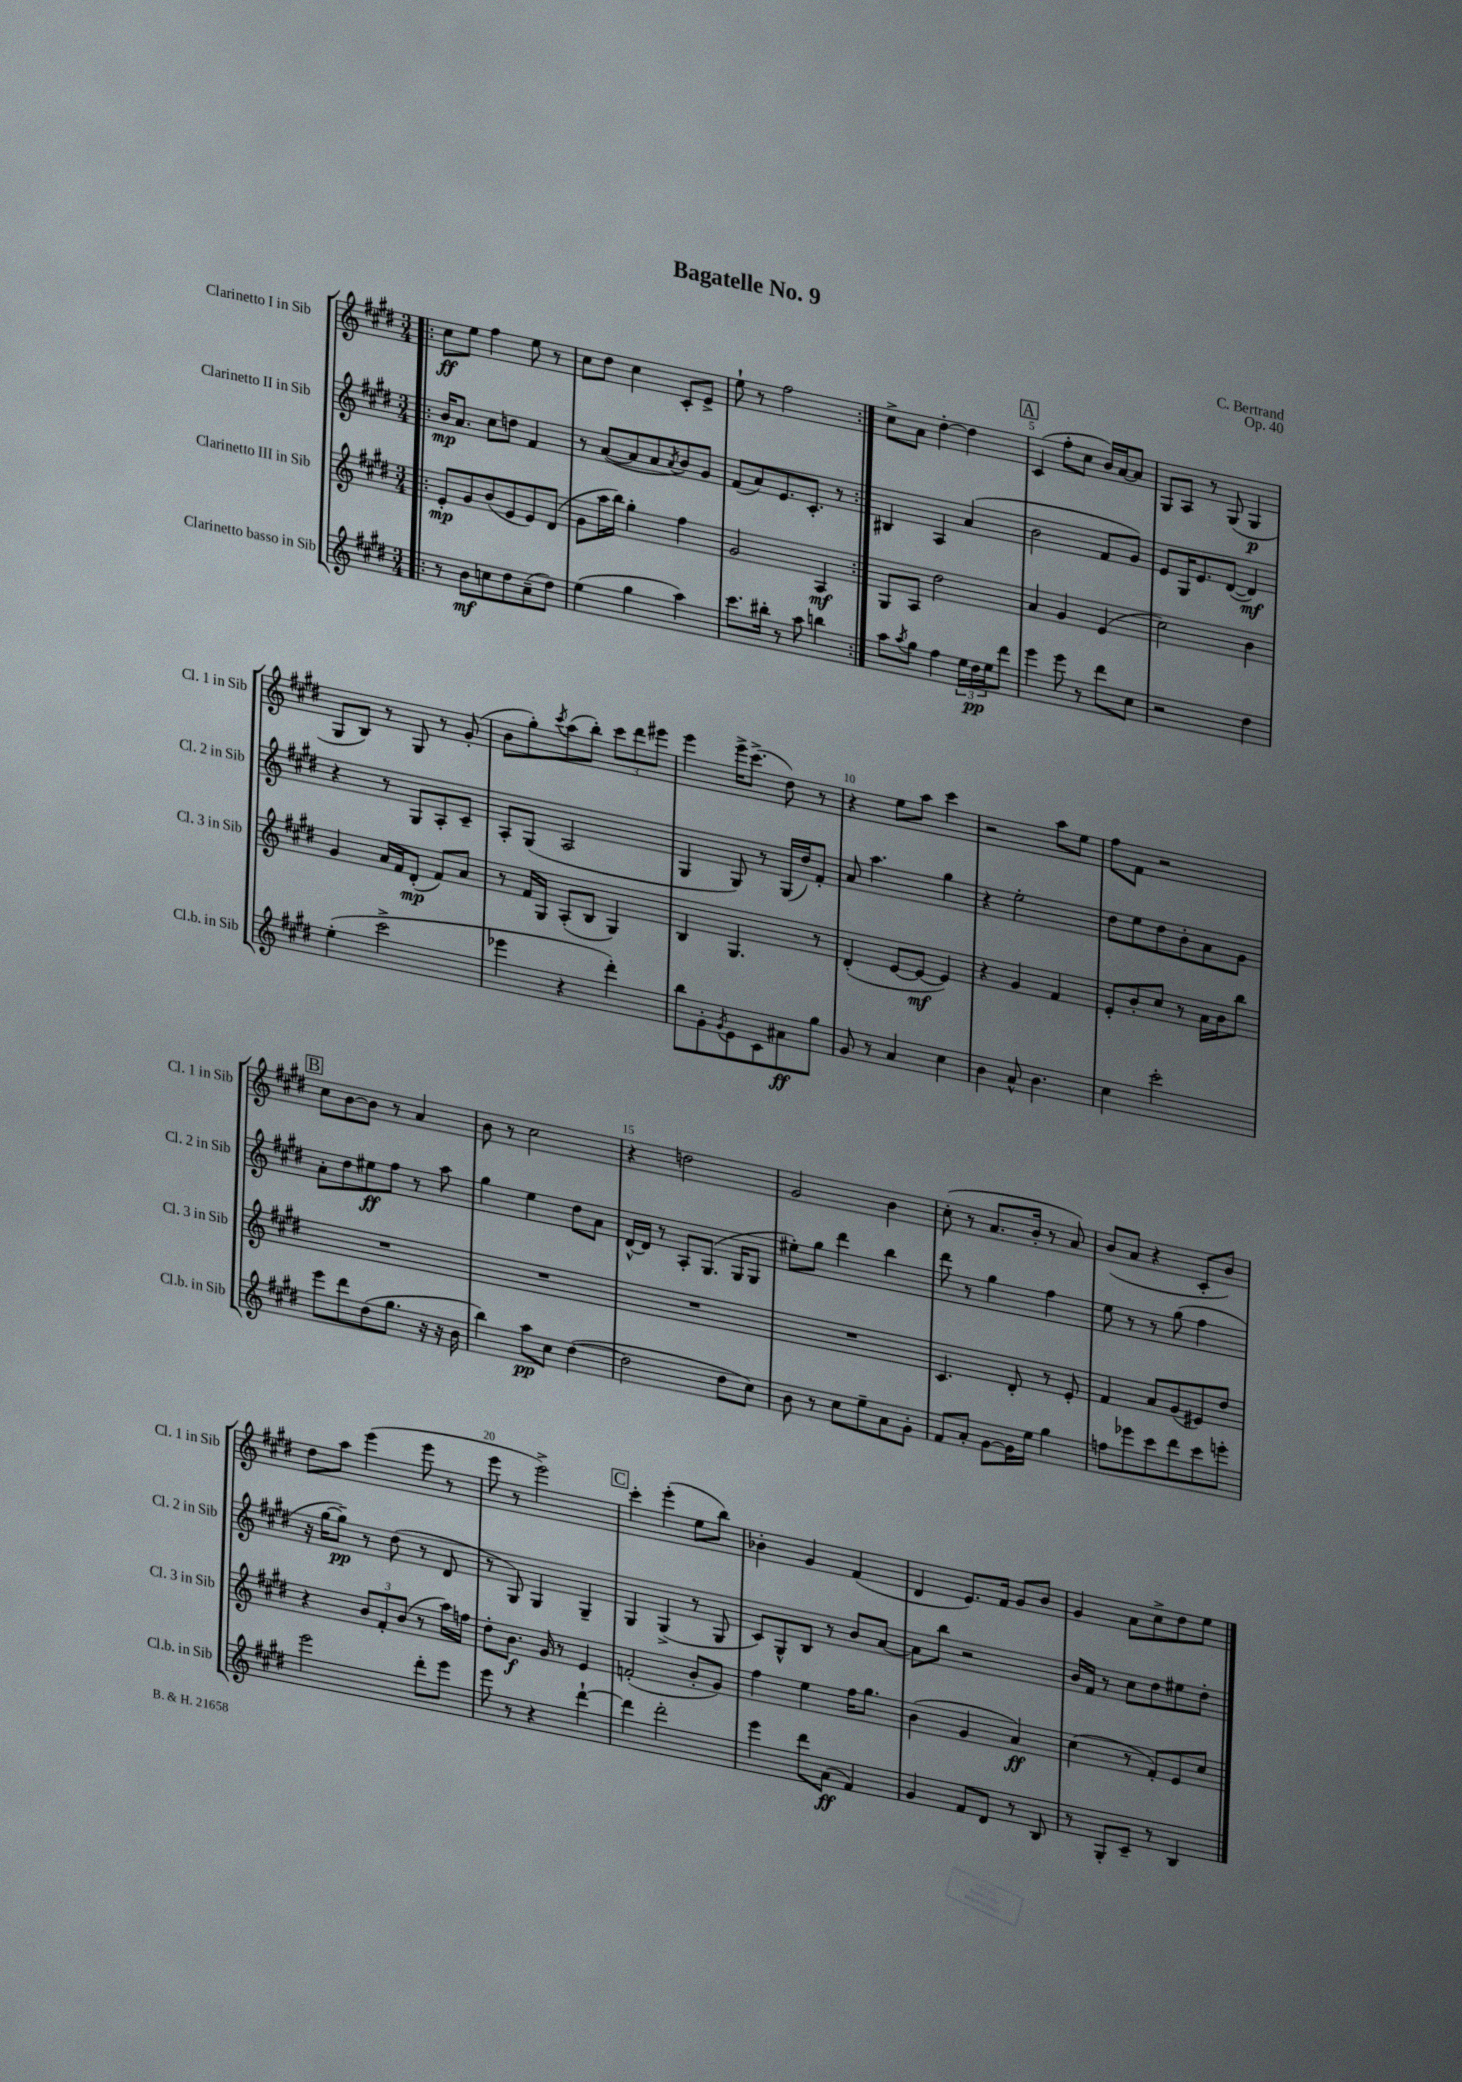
\header { title = "Bagatelle No. 9" composer = "C. Bertrand" opus = "Op. 40" }
<<
\new StaffGroup <<
\new Staff = "s0" \with { instrumentName = "Clarinetto I in Sib" shortInstrumentName = "Cl. 1 in Sib" } {
    \clef treble \key e \major \numericTimeSignature \time 3/4
    \repeat volta 2 { \bar ".|:" cis''8\ff e''8 fis''4 e''8 r8 |
    cis''8 dis''8 cis''4 cis'8-. e'8-> |
    e''8-! r8 fis''2 | }
    cis''8-> a'8 dis''4~-. dis''4 |
    \mark \markup { \box "A" } cis'4( fis''8-. cis''8 b'16) a'16~ a'8 |
    gis8 a8 r8 gis8( gis4\p |
    gis8 b8) r8 gis8 r8 gis'8-.( |
    b'8 gis''8-.) \acciaccatura { cis'''8 } a''8( b''8-.) \tuplet 3/2 { cis'''8 dis'''8 eis'''8 } |
    e'''4 e'''16-> cis'''8.->( dis''8) r8 |
    r4 e''8 a''8 cis'''4 |
    r2 a''8 e''8 |
    fis''8 fis'8 r2 |
    \mark \markup { \box "B" } cis''8 b'8~ b'8 r8 a'4 |
    b'8 r8 cis''2 |
    r4 d''2 |
    gis'2 b'4 |
    cis''8-.( r8 a'8. b'16-. r8 a'8) |
    b'8( a'8 r4 cis'8-. b'8) |
    dis''8 a''8 e'''4( e'''8 r8 |
    e'''8 r8 e'''2->) |
    \mark \markup { \box "C" } cis'''4-. e'''4-.( e''8 b''8) |
    bes'4-. gis'4 fis'4( |
    dis'4 e'8.) fis'16 gis'8 b'8 |
    gis'4 a'8 cis''8-> dis''8 e''8 \bar "|." |
}
\new Staff = "s1" \with { instrumentName = "Clarinetto II in Sib" shortInstrumentName = "Cl. 2 in Sib" } {
    \clef treble \key e \major \numericTimeSignature \time 3/4
    \repeat volta 2 { \bar ".|:" b'16\mp a'8. cis''8 d''8 fis'4 |
    r8 a'8~( a'8 a'8 \acciaccatura { a'8 } b'8) gis'8 |
    fis'8( a'8) e'8. cis'8.-. r8 | }
    bis4 a4 a'4( |
    \mark \markup { \box "A" } b'2 fis'8 gis'8) |
    e'8 gis16 e'8. dis'8~( dis'4\mf) |
    r4 r8 gis8 a8-. cis'8-- |
    a8-. gis8( a2 |
    gis4 gis8) r8 gis16( dis''16) fis'8-. |
    a'8 a''4. gis''4 |
    r4 e''2-. |
    dis''8 e''8 dis''8 b'8-. a'8 gis'8 |
    \mark \markup { \box "B" } a'8-. dis''8 eis''8\ff fis''8 r8 a''8 |
    gis''4 e''4 dis''8 a'8 |
    dis'16~-^ dis'16 r8 a8-. gis8.( gis16 gis8 |
    eis''8-.) gis''8 dis'''4 b''4 |
    dis'''8 r8 gis''4 fis''4 |
    e''8 r8 r8 gis''8( fis''4 |
    r16 gis''16~ gis''8--\pp) r8 dis''8( r8 dis'8 |
    r8 gis8) gis4 gis4-- |
    \mark \markup { \box "C" } gis4 gis4->( r8 gis8 |
    cis'8) gis8-^ b8 r8 b'8 a'8~ |
    a'8 b''8 r2 |
    b'16 fis'16 r8 cis''8 dis''8 eis''8 dis''8-. \bar "|." |
}
\new Staff = "s2" \with { instrumentName = "Clarinetto III in Sib" shortInstrumentName = "Cl. 3 in Sib" } {
    \clef treble \key e \major \numericTimeSignature \time 3/4
    \repeat volta 2 { \bar ".|:" e'8-.\mp gis'8 b'8( e'8 e'8) dis'8( |
    gis'8 a''16 b''16) gis''4-. fis''4 |
    gis'2 a4\mf | }
    gis8 a8 dis''2 |
    \mark \markup { \box "A" } a'4 gis'4 e'4( |
    cis''2) b'4 |
    gis'4 a'16 fis'16 dis'8-.\mp( fis'8) a'8 |
    r8 fis'16 gis16 a8-.( b8 gis4) |
    b4 gis4. r8 |
    dis'4-.( e'8~ e'8~\mf e'4) |
    r4 gis'4 fis'4 |
    e'8-. b'8-. cis''8 r8 a'16 b'16 b''8 |
    \mark \markup { \box "B" } R2. |
    R2. |
    R2. |
    R2. |
    cis'4. dis'8-. r8 e'8-. |
    fis'4 a'8 gis'8( eis'8) dis''8 |
    r4 \tuplet 3/2 { b'8 fis'8-. b'8( } r8 a''16) f''16 |
    dis''8-. b'8.\f gis'16 r8 e'4 |
    \mark \markup { \box "C" } f'2-.( b'8-. gis'8) |
    fis''4 e''4 fis''16 gis''8. |
    b'4( gis'4 a'4\ff) |
    cis''4( r8 fis'8-.) e'8 cis''8 \bar "|." |
}
\new Staff = "s3" \with { instrumentName = "Clarinetto basso in Sib" shortInstrumentName = "Cl.b. in Sib" } {
    \clef treble \key e \major \numericTimeSignature \time 3/4
    \repeat volta 2 { \bar ".|:" r8 b'8\mf c''8 dis''8 a'8--( dis''8) |
    e''4( gis''4 a''4) |
    cis'''8. bis''16-. r8 a''8 b''4 | }
    a''8 \acciaccatura { a''8 } gis''8 fis''4 \tuplet 3/2 { e''16 dis''16\pp e''16 } dis'''8 |
    \mark \markup { \box "A" } e'''4 e'''8 r8 dis'''8 cis''8 |
    r2 dis''4 |
    e''4-.( cis'''2-> |
    ees'''4 r4 dis'''4-.) |
    b''8 gis'8-. \acciaccatura { gis'8 } e'8 cis'8 ais'8\ff gis''8 |
    gis'8 r8 a'4 cis''4 |
    b'4 a'8-^ b'4. |
    cis''4 cis'''2-. |
    \mark \markup { \box "B" } e'''8 dis'''8 dis''8( gis''8. r16 r16 b'16 |
    b''4) a''8\pp cis''8 dis''4~( |
    dis''2 dis''8 cis''8) |
    b'8 r8 cis''8 e''8-- a'8 gis'8-. |
    fis'8 a'8-. gis'8~ gis'16 e''16 gis''4 |
    f''8 ees'''8 cis'''8 dis'''8 cis'''8 e'''8-. |
    e'''2 dis'''8-. e'''8 |
    e'''8 r8 r4 dis'''4~-! |
    \mark \markup { \box "C" } dis'''4 dis'''2-. |
    e'''4 dis'''8 a'8\ff( fis'4) |
    gis'4 fis'8 dis'8 r8 b8 |
    r8 gis8-. cis'8-- r8 b4 \bar "|." |
}
>>
>>
\layout { \context { \Score \override BarNumber.break-visibility = ##(#f #t #t) barNumberVisibility = #(every-nth-bar-number-visible 5) } }
